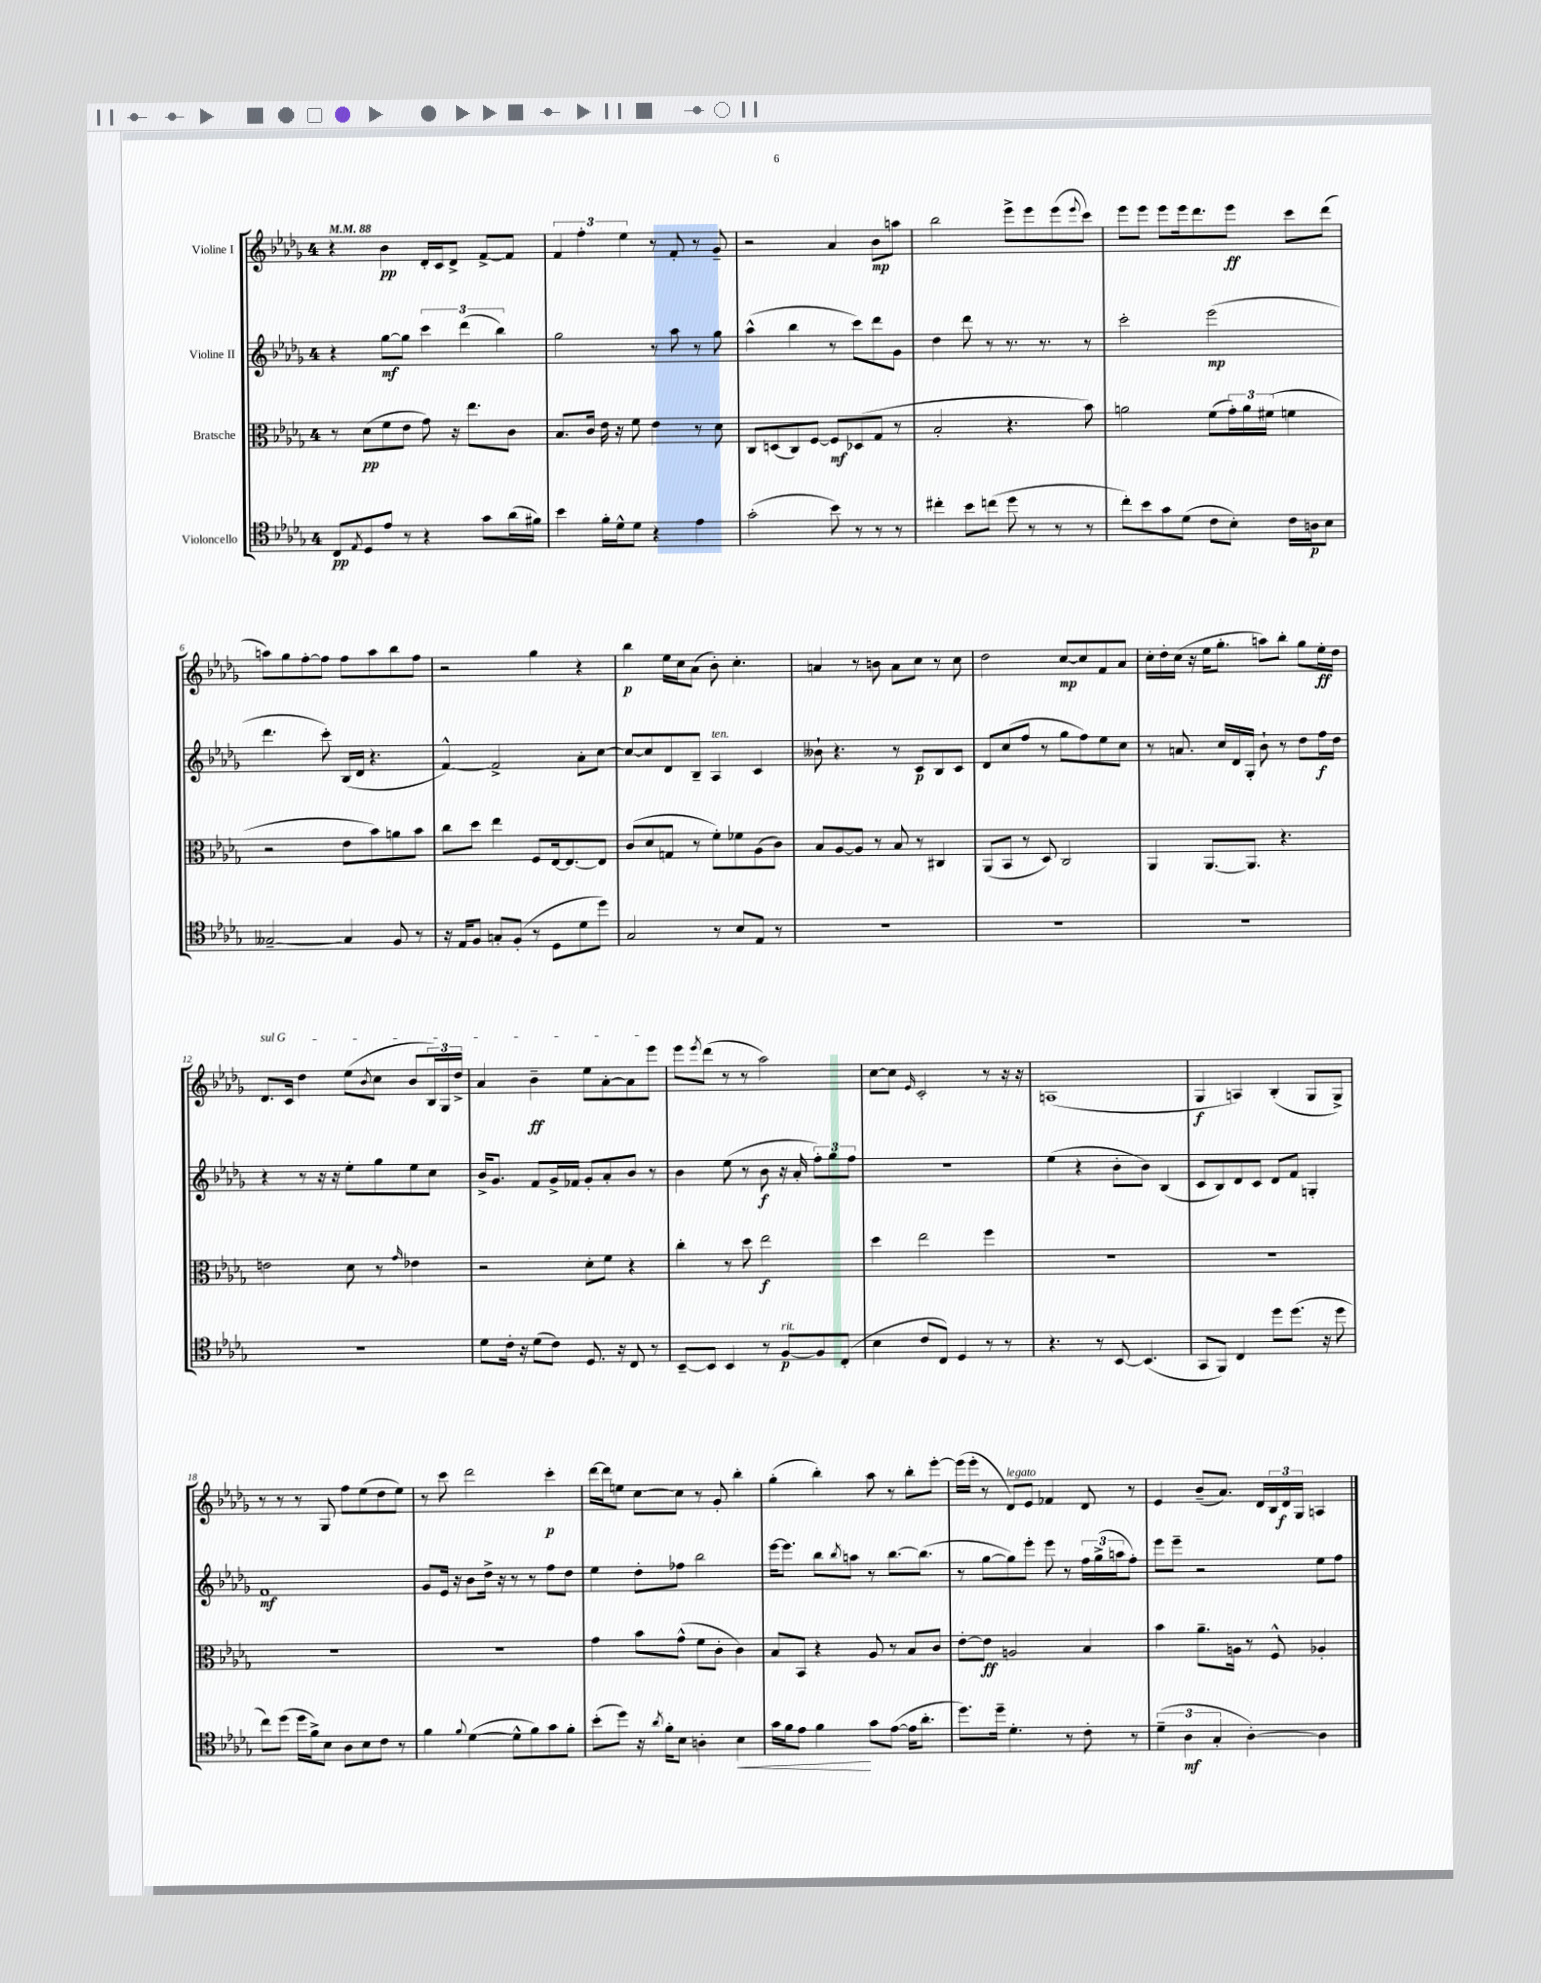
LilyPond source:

<<
\new StaffGroup <<
\new Staff = "s0" \with { instrumentName = "Violine I" } {
    \clef treble \key des \major \once \override Staff.TimeSignature.style = #'single-digit \time 4/4 \tempo 4 = 88
    r4 bes'4\pp des'16-. c'16 des'8-> f'8~-> f'8 |
    \tuplet 3/2 { f'4 f''4-. ees''4 } r8 f'8-. r8 ges'8-- |
    r2 aes'4 bes'8\mp a''8 |
    bes''2 ees'''8-> ees'''8 ees'''8( \appoggiatura { ees'''8 } c'''8) |
    ees'''8 ees'''8 ees'''8 ees'''16 des'''8. ees'''8\ff c'''8 des'''8( |
    a''8) ges''8 f''8~-. f''8 f''8 a''8 bes''8 f''8 |
    r2 ges''4 r4 |
    bes''4\p ees''16 c''16 aes'8( bes'8-.) c''4.-. |
    a'4 r8 b'8 a'8 c''8 r8 c''8 |
    des''2 c''8~\mp c''8 f'8 aes'8 |
    c''16-. des''16-. c''16( r16 ees''16 ges''8.-. a''8) bes''8-. ges''8 ees''16-.\ff des''16 |
    \once \override TextSpanner.bound-details.left.text = \markup { \italic "sul G" } des'8.\startTextSpan c'16 des''4 ees''8( \acciaccatura { bes'8 } c''8 bes'8 \tuplet 3/2 { bes16) ges16 des''16-> } |
    aes'4 bes'4--\ff ees''8 aes'8~-. aes'8 ees'''8\stopTextSpan |
    ees'''8 \acciaccatura { ees'''8 } des'''8( r8 r8 aes''2) |
    c''8~ c''8 \grace { ees'16 } c'2-. r8 r16 r16 |
    a1( |
    ges4\f a4) bes4-.( ges8 ges8->) |
    r8 r8 r8 ges8 f''8 ees''8( des''8 ees''8) |
    r8 c'''8 des'''2 c'''4-.\p |
    des'''16~ des'''16 e''8 c''8~ c''8 r8 ges'8-. bes''4-. |
    ges''4-.( bes''4-.) aes''8 r8 bes''8-. ees'''8~-. |
    ees'''16( ees'''16-. r8 des'8^\markup { \italic "legato" }) ees'8 fes'4 des'8 r8 |
    ees'4 bes'8--( aes'8.) des'16 \tuplet 3/2 { bes16 des'16\f ges16 } a4 \bar "|." |
}
\new Staff = "s1" \with { instrumentName = "Violine II" } {
    \clef treble \key des \major \once \override Staff.TimeSignature.style = #'single-digit \time 4/4
    r4 ges''8~\mf ges''8 \tuplet 3/2 { c'''4 des'''4( bes''4) } |
    ges''2 r8 aes''8 r8 ges''8 |
    aes''4-^( bes''4 r8 c'''8) des'''8 ges'8 |
    des''4 des'''8 r8 r8. r8. r8 |
    c'''2-. ees'''2\mp( |
    des'''4. c'''8-.) bes16( des'16 r4. |
    f'4~-^) f'2-> aes'8-. c''8~ |
    c''8~ c''8 des'8 bes8-- aes4^\markup { \italic "ten." } c'4 |
    beses'8-! r4. r8 c'8\p bes8 c'8 |
    des'8 c''8( f''8 r8 ges''8 f''8) ees''8 c''8 |
    r8 a'8. c''16 des'16 ges16-. bes'8-! r8 des''8 f''16\f des''16 |
    r4 r8 r16 r16 ees''8-. ges''8 ees''8 c''8 |
    bes'16-> ges'8. f'8 ges'16-> fes'16 ges'8-. aes'8-. bes'8 r8 |
    bes'4 ees''8( r8 bes'8\f r16 aes'16-. \tuplet 3/2 { f''8-.) ges''8 f''8 } |
    R1 |
    ees''4( r4 bes'8-. bes'8) bes4( |
    c'8 bes8) des'8 c'8 des'8 f'8 g4-. |
    f'1\mf |
    ges'8 ees'16 r16 bes'8 des''16-> r16 r8 r8 f''8 des''8 |
    ees''4 des''8-. fes''8 bes''2 |
    ees'''16~ ees'''8. bes''8 \acciaccatura { bes''8 } a''8 r8 bes''8.~ bes''8.( |
    r8 ges''8~ ges''8) ees'''8-. ees'''8 r8 \tuplet 3/2 { f''16 ges''16->( a''16 } f''8-.) |
    ees'''8 ees'''8-- r2 ees''8 f''8 \bar "|." |
}
\new Staff = "s2" \with { instrumentName = "Bratsche" } {
    \clef alto \key des \major \once \override Staff.TimeSignature.style = #'single-digit \time 4/4
    r8 des'8\pp( f'8 ees'8 ges'8) r16 ees''8. c'8 |
    bes8. c'16 ees'16 r16 f'8 ees'4 r8 des'8 |
    c8 d8( c8) f8~ f8\mf des8( ges8 r8 |
    bes2-. r4. bes'8) |
    a'2 f'8( \tuplet 3/2 { ges'16-.) a'16 fis'16( } f'4 |
    r2 ees'8 bes'8) a'8 bes'8 |
    c''8 des''8 ees''4 f8 ees16~ ees8.~ ees8 |
    c'8( des'8 g8 r8 f'8-.) fes'8 aes8( c'8) |
    bes8 aes8~ aes8 r8 bes8 r8 cis4 |
    aes,8( bes,8 r8 des8) c2 |
    aes,4 aes,8.~ aes,8. r4. |
    e'2 des'8 r8 \grace { ges'16 } ees'4 |
    r2 des'8-. f'8 r4 |
    c''4-. r8 des''8 ees''2\f |
    des''4 ees''2 f''4 |
    R1 |
    R1 |
    R1 |
    R1 |
    ges'4 bes'8 ges'8-^( f'8 c'8-. c'4) |
    bes8 bes,8 r4 aes8 r8 bes8 c'8 |
    ees'8~-. ees'8\ff a2 bes4 |
    bes'4 aes'8.-- a16 r8 f8-^ aes4-. \bar "|." |
}
\new Staff = "s3" \with { instrumentName = "Violoncello" } {
    \clef tenor \key des \major \once \override Staff.TimeSignature.style = #'single-digit \time 4/4
    c8\pp \acciaccatura { ees8 } des8 ees'8 r8 r4 ges'8 aes'16( fis'16) |
    bes'4 f'16-. des'16-^ des'8 r4 ees'4 |
    ges'2-.( bes'8) r8 r8 r8 |
    cis''4-. bes'8 c''8( des''8 r8 r8 r8 |
    c''8-.) bes'8 ges'8 des'8( c'8 bes8-.) c'16 a16\p bes8 |
    geses2~-- geses4 f8 r8 |
    r16 ees16 f8 g8-. f8-.( r8 des8 des'8 des''8) |
    ges2 r8 bes8 ees8 r8 |
    R1 |
    R1 |
    R1 |
    R1 |
    des'8 c'16-. r16 des'8( c'8) des8. r16 c8 r8 |
    bes,8~-- bes,8 bes,4 r8 f8~\p^\markup { \italic "rit." } f8 c8-.( |
    bes4 c'8 c8) des4 r8 r8 |
    r4. r8 bes,8~ bes,4.( |
    ges,8 f,8) c4 des''8 des''8.( r16 des''8 |
    c''8) des''8( des''16 f'16->) bes8 aes8 bes8 c'8 r8 |
    f'4 \appoggiatura { f'8 } des'4~( des'8-^ f'8) ges'8 f'8-. |
    bes'8-.( des''8) r16 \acciaccatura { aes'8 } f'16-. bes8 a4-. bes4\< |
    ges'16 f'16 ees'8 f'4\! ges'8 ees'8~( ees'16 aes'8.-. |
    des''8.) des''16-- des'4.-. r8 c'8-. r8 |
    \tuplet 3/2 { des'4--( aes4\mf ges4-. } aes4~-.) aes4 \bar "|." |
}
>>
>>
